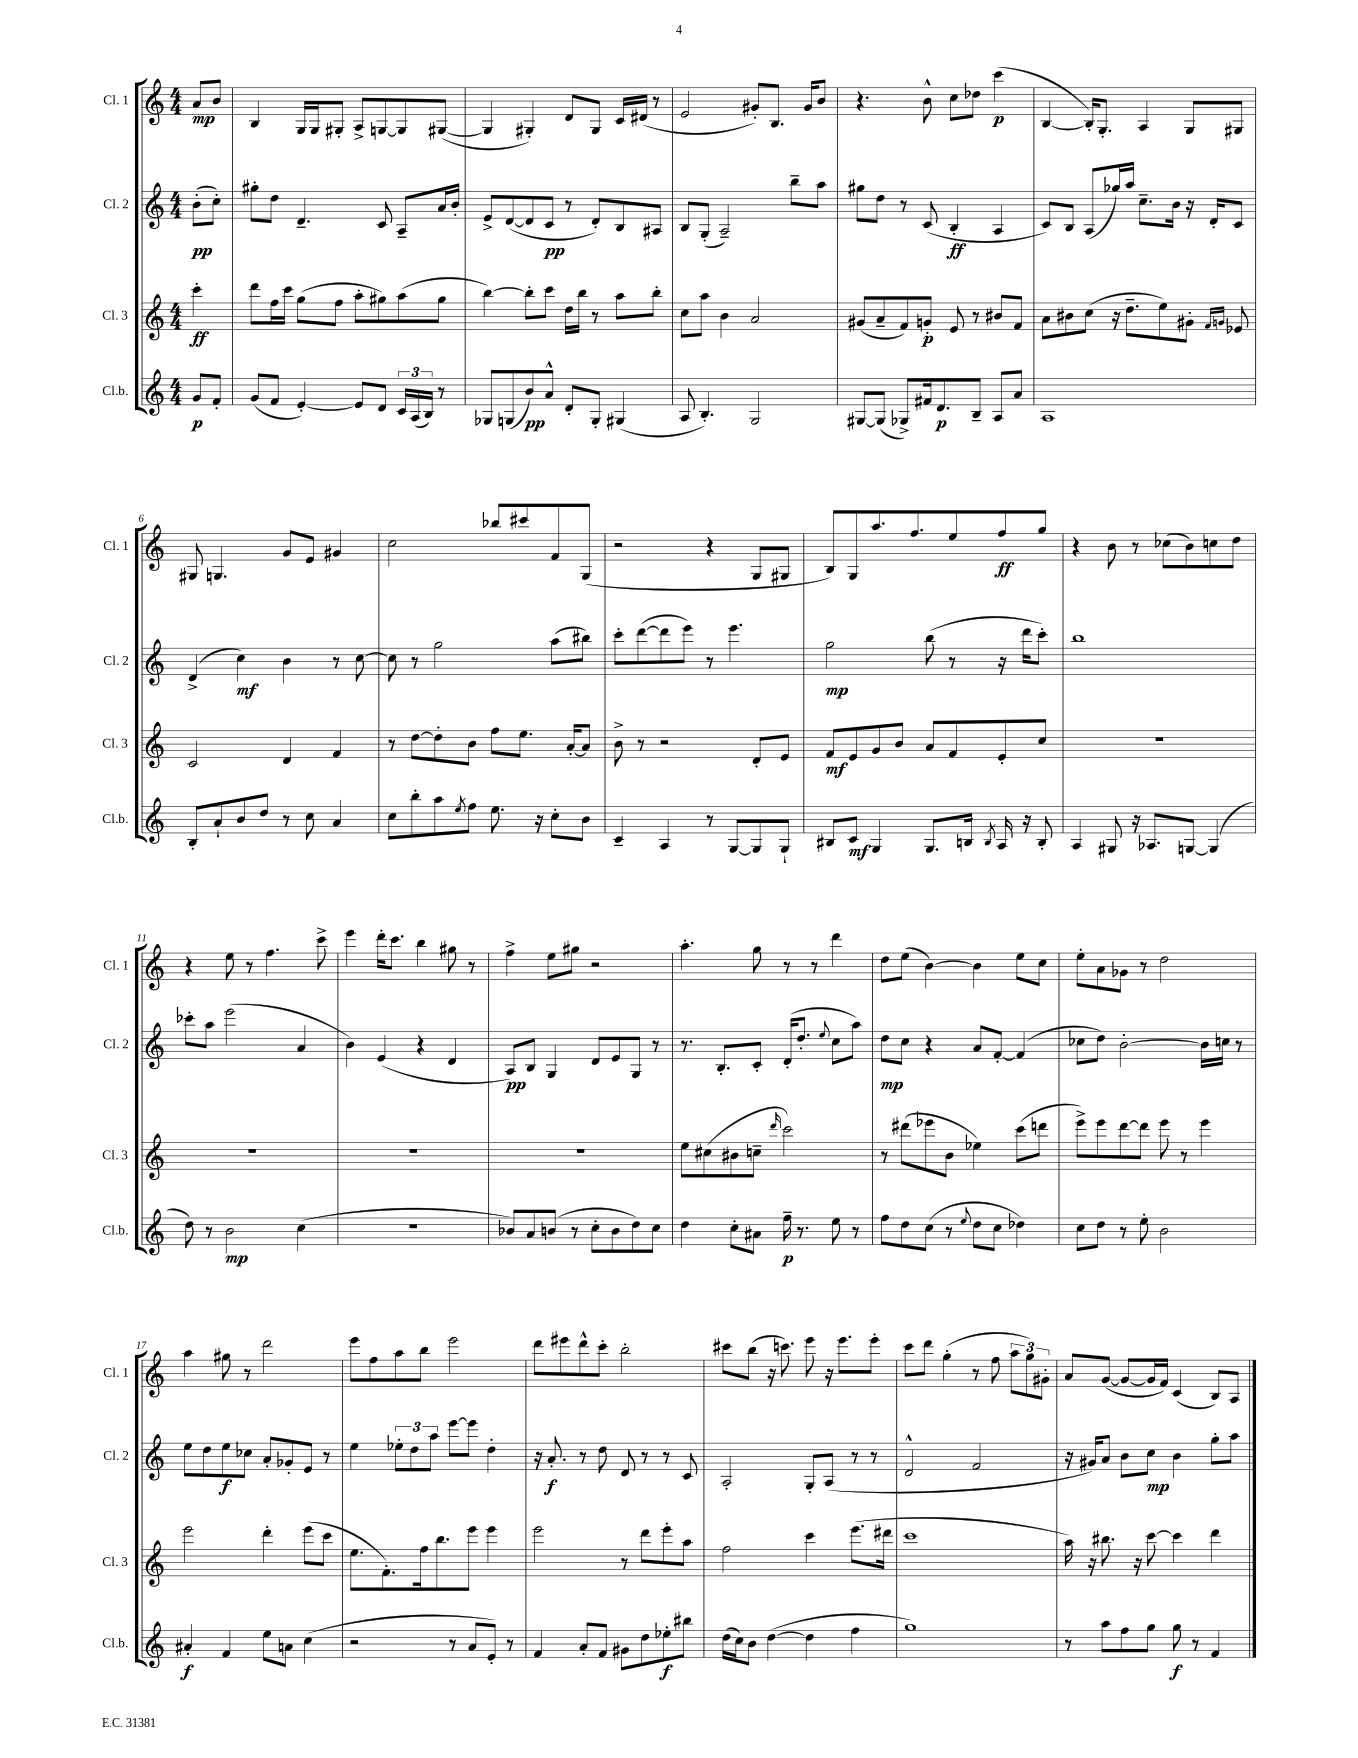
<<
\new StaffGroup <<
\new Staff = "s0" \with { instrumentName = "Cl. 1" shortInstrumentName = "Cl. 1" } {
    \clef treble \key c \major \numericTimeSignature \time 4/4 \partial 4
    a'8\mp b'8 |
    b4 g16 g16 gis8-. a8-> g8~ g8 gis8~( |
    gis4 gis4-.) d'8 gis8 c'16 dis'16( r8 |
    e'2 gis'8-.) b8. gis'16 b'8 |
    r4. b'8-^ c''8 des''8 c'''4\p( |
    b4~ b16-.) g8.-. a4 g8 gis8 |
    gis8 g4. g'8 e'8 gis'4 |
    c''2 bes''8 cis'''8 f'8 g8( |
    r2 r4 g8 gis8 |
    b8) g8 a''8. f''8. e''8 f''8\ff g''8 |
    r4 b'8 r8 ces''8( b'8) c''8 d''8 |
    r4 e''8 r8 f''4. c'''8-> |
    e'''4 d'''16-. c'''8. b''4 gis''8 r8 |
    f''4-> e''8 gis''8 r2 |
    a''4.-. g''8 r8 r8 d'''4 |
    d''8 e''8( b'4~) b'4 e''8 c''8 |
    e''8-. a'8 ges'8 r8 d''2 |
    a''4 gis''8 r8 d'''2 |
    e'''8 f''8 a''8 b''8 e'''2 |
    d'''8 eis'''8 d'''8-^ c'''8-. b''2-. |
    cis'''8 b''8( r16 c'''8.) e'''8 r16 e'''8. e'''8-. |
    c'''8 d'''8 g''4-.( r8 f''8 \tuplet 3/2 { a''8 g''8) gis'8-. } |
    a'8 g'8~( g'8~ g'16 f'16) c'4( b8) a8 \bar "|." |
}
\new Staff = "s1" \with { instrumentName = "Cl. 2" shortInstrumentName = "Cl. 2" } {
    \clef treble \key c \major \numericTimeSignature \time 4/4 \partial 4
    b'8-.\pp( c''8-.) |
    gis''8-. d''8 d'4.-- c'8 a8-- a'16 b'16-. |
    e'8-> d'8~( d'8 c'8\pp r8 d'8-.) b8 ais8 |
    b8 g8-.( a2--) b''8-- a''8 |
    gis''8 d''8 r8 c'8( b4-.\ff a4 |
    c'8) b8 a8( ges''16) a''16 c''8.-- b'16 r16 d'16-. c'8 |
    d'4->( c''4\mf) b'4 r8 c''8~ |
    c''8 r8 g''2 a''8( bis''8) |
    c'''8-. d'''8~( d'''8 e'''8) r8 e'''4. |
    g''2\mp b''8( r8 r16 d'''16 c'''8-.) |
    b''1 |
    ces'''8-. a''8 e'''2( a'4 |
    b'4) e'4( r4 d'4 |
    a8\pp) b8 g4 d'8 e'8 g8 r8 |
    r8. b8.-. c'8-. d'16-.( d''8.-. \appoggiatura { e''8 } c''8 a''8) |
    d''8\mp c''8 r4 a'8 f'8~-. f'4( |
    ces''8 d''8) b'2~-. b'16 c''16 r8 |
    e''8 d''8 e''8\f ces''8 a'8-. ges'8-. e'8 r8 |
    e''4 \tuplet 3/2 { ees''8-. d''8 a''8 } e'''8~ e'''8 d''4-. |
    r16 a'8.-.\f r8 d''8 d'8 r8 r8 c'8 |
    a2-. g8-. a8( r8 r8 |
    d'2-^ f'2 |
    r16 gis'16) a'8 b'8 c''8\mp b'4 g''8-. a''8 \bar "|." |
}
\new Staff = "s2" \with { instrumentName = "Cl. 3" shortInstrumentName = "Cl. 3" } {
    \clef treble \key c \major \numericTimeSignature \time 4/4 \partial 4
    c'''4-.\ff |
    d'''8 f''16 c'''16 g''8( f''8 a''8-. gis''8) a''8( gis''8 |
    b''4~) b''8-. c'''8 d''16 b''16 r8 a''8 b''8-. |
    c''8 a''8 b'4 a'2 |
    gis'8( a'8-- f'8) g'8-.\p e'8 r8 bis'8 f'8 |
    a'8 bis'8 c''8( r16 d''8.-- e''8) gis'8-. \grace { f'16 g'16 } ees'8 |
    c'2 d'4 f'4 |
    r8 d''8~ d''8-. b'8 f''8 e''8. a'16~-. a'8 |
    b'8-> r8 r2 d'8-. e'8 |
    f'8\mf e'8 g'8 b'8 a'8 f'8 e'8-. c''8 |
    R1 |
    R1 |
    R1 |
    R1 |
    e''8 cis''8( bis'8 c''8-- \grace { d'''16 } c'''2) |
    r8 dis'''8( ees'''8 b'8 ees''4) c'''8( d'''8 |
    e'''8->) e'''8 d'''8~ d'''8 e'''8 r8 e'''4 |
    e'''2 d'''4-. e'''8( c'''8 |
    e''8. f'8.-.) f''16 b''8. e'''8 e'''4 |
    e'''2 r8 d'''8 e'''8-. a''8 |
    f''2 c'''4 e'''8.( dis'''16 |
    c'''1 |
    a''16) r16 bis''8. r16 c'''8~ c'''4 d'''4 \bar "|." |
}
\new Staff = "s3" \with { instrumentName = "Cl.b." shortInstrumentName = "Cl.b." } {
    \clef treble \key c \major \numericTimeSignature \time 4/4 \partial 4
    g'8\p f'8-. |
    g'8( f'8 e'4~-.) e'8 d'8 \tuplet 3/2 { c'16 a16( b16) } r8 |
    ges8 g8( b'8\pp) a'8-^ d'8-. g8-. gis4( |
    a8 b4.-.) g2 |
    gis8~ gis8( ges8->) fis'16 d'8.\p b8-- a8 a'8 |
    a1 |
    b8-. a'8-! b'8 d''8 r8 c''8 a'4 |
    c''8 b''8-. a''8 \acciaccatura { e''8 } f''8 e''8. r16 c''8-. b'8 |
    c'4-- a4 r8 g8~ g8 g8-! |
    bis8 c'8\mf g4 g8. b16 \acciaccatura { b8 } a16 r16 b8-. |
    a4 gis8 r16 aes8. g8~ g4( |
    d''8) r8 b'2\mp c''4( |
    r1 |
    bes'8) a'8 b'8( r8 c''8-. b'8 d''8) c''8 |
    d''4 c''8-. ais'8 f''16--\p r8. e''8 r8 |
    f''8 d''8 c''8( r8 \appoggiatura { e''8 } d''8 c''8 des''4) |
    c''8 d''8 r8 e''8-. b'2 |
    ais'4-.\f f'4 e''8 a'8 c''4( |
    r2 r8 a'8 e'8-.) r8 |
    f'4 a'8-. f'8 gis'8 d''8 ees''8-.\f bis''8 |
    d''16( c''16) b'8 d''4~( d''4 f''4 |
    g''1) |
    r8 a''8 f''8 g''8 g''8\f r8 f'4 \bar "|." |
}
>>
>>
